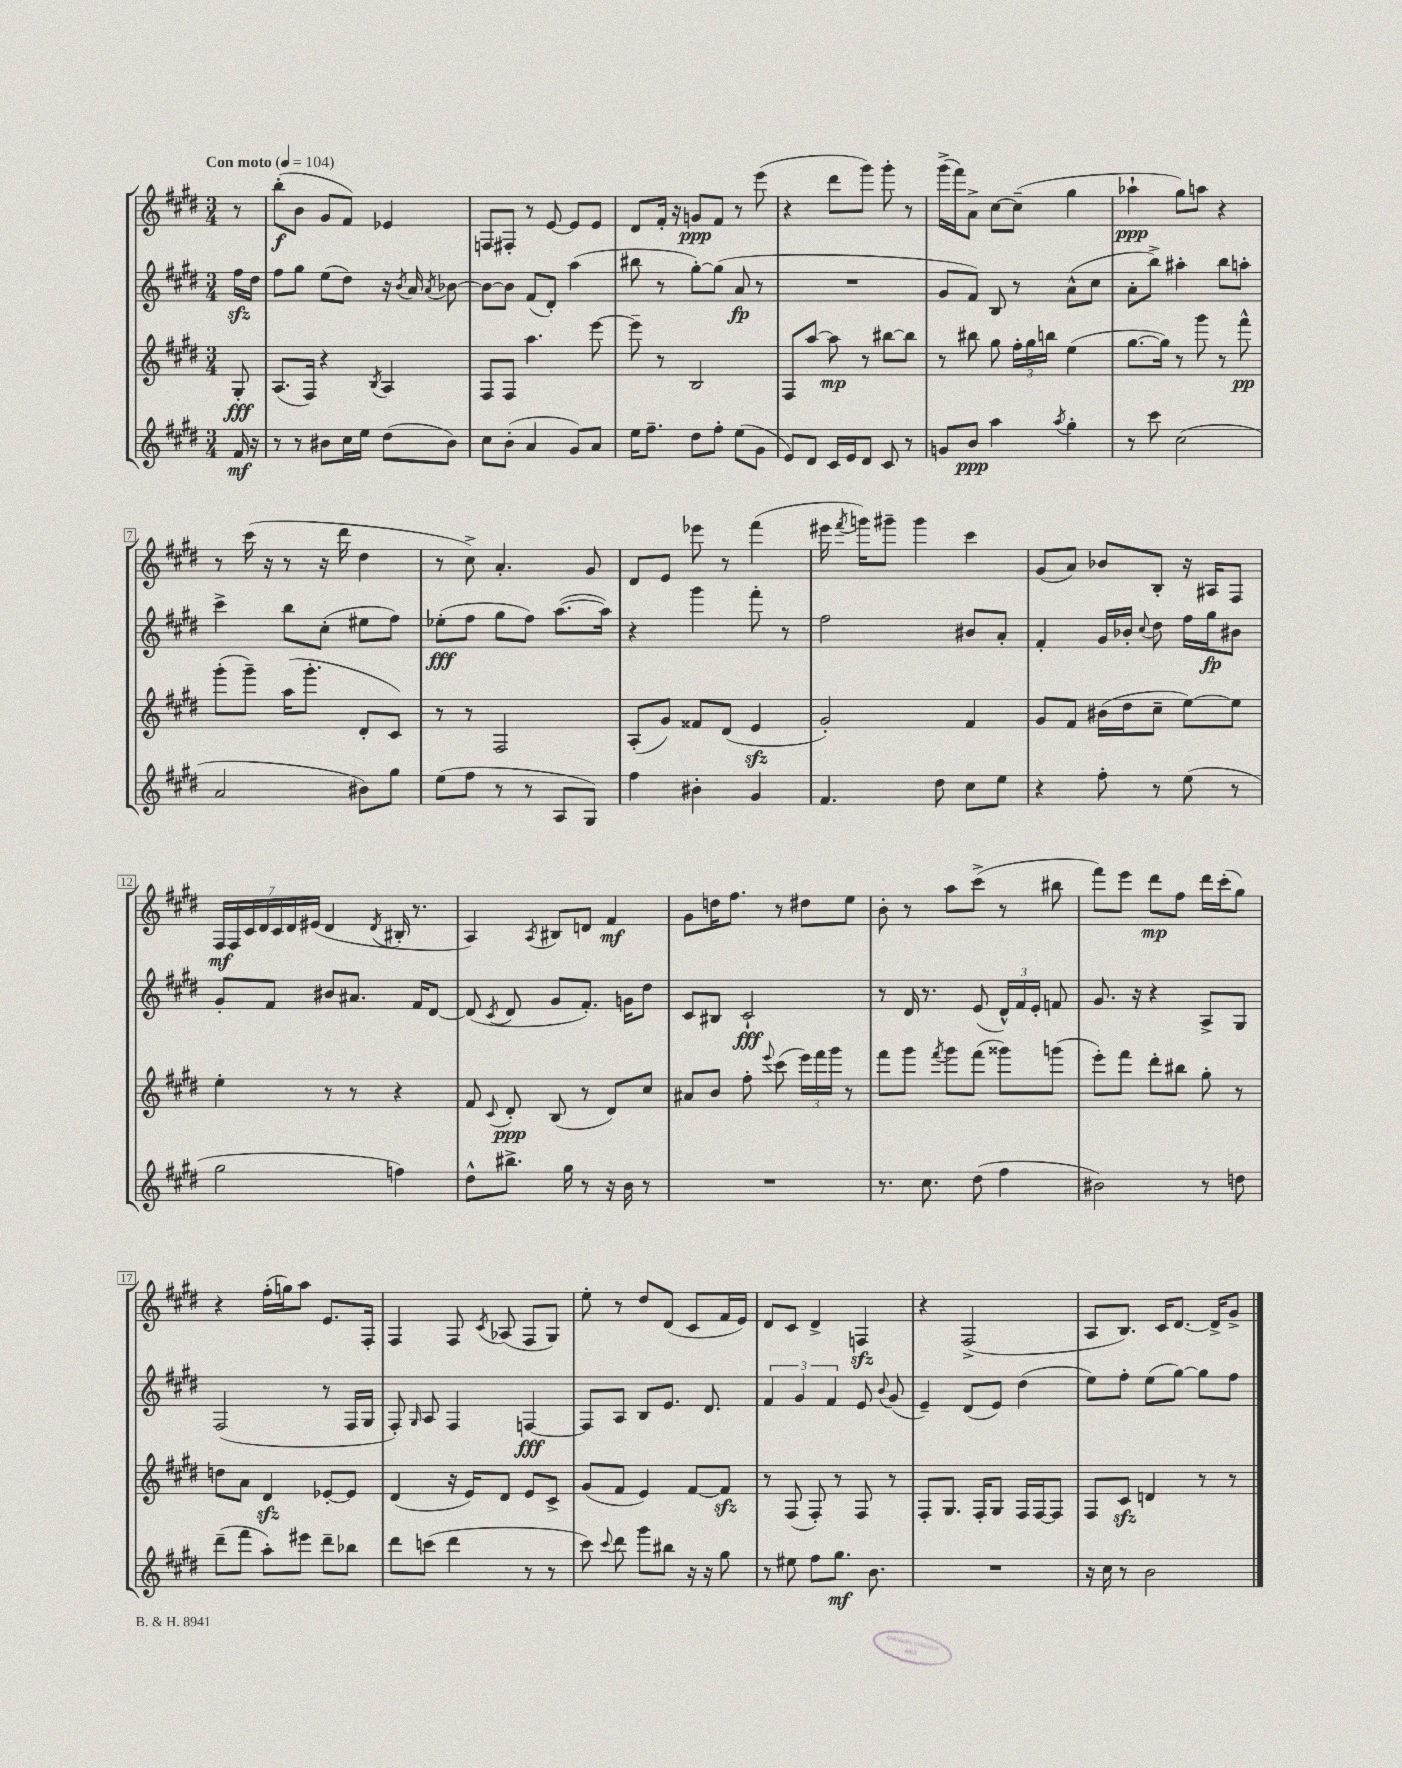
<<
\new StaffGroup <<
\new Staff = "s0" {
    \clef treble \key e \major \numericTimeSignature \time 3/4 \partial 8 \tempo "Con moto" 4 = 104
    \autoBeamOff r8 |
    b''8[-.\f( b'8] gis'8[ fis'8]) ees'4 |
    f8[ fis8]-. r8 e'8~ e'8[ e'8] |
    dis'8[ fis'16]-. r16 g'8[\ppp fis'8] r8 e'''8( |
    r4 dis'''8[ gis'''8]) gis'''8-. r8 |
    gis'''16[->( fis'''16) a'8]-> cis''8[~ cis''8]--( gis''4 |
    aes''4-!\ppp gis''8[) a''8] r4 |
    r8 cis'''16( r16 r8 r16 dis'''16 dis''4 |
    r8 cis''8->) a'4.-. gis'8 |
    dis'8[ e'8] ees'''8 r8 fis'''4( |
    eis'''16 \acciaccatura { fis'''8 } g'''16[) gis'''8]-- gis'''4 cis'''4 |
    gis'8[( a'8]) bes'8[ b8]-. r16 ais16[ fis8] |
    \tuplet 7/4 { fis16[\mf fis16 cis'16 dis'16 cis'16 dis'16 eis'16]( } dis'4 \acciaccatura { dis'8 } bis16-. r8. |
    a4) \acciaccatura { a8 } bis8[ d'8] fis'4\mf |
    gis'8[ d''16 fis''8.] r8 dis''8[ e''8] |
    b'8-. r8 a''8[ cis'''8]->( r8 bis''8 |
    fis'''8[) e'''8] dis'''8[\mp fis''8] dis'''16[ cis'''16-.( gis''8]) |
    r4 fis''16[-.( g''16) a''8] e'8.[ fis16]-. |
    fis4 fis8 \acciaccatura { cis'8 } aes8( fis8[ gis8]) |
    e''8-. r8 dis''8[ dis'8]( cis'8[ fis'16 e'16]) |
    dis'8[ cis'8] dis'4-> f4\sfz |
    r4 fis2->( |
    a8[ b8.]) cis'16[ dis'8.]~ dis'16[-> gis'8]-> \bar "|." |
}
\new Staff = "s1" {
    \clef treble \key e \major \numericTimeSignature \time 3/4 \partial 8
    \autoBeamOff fis''16[\sfz dis''16] |
    fis''8[ gis''8] e''8[( dis''8]) r16 \acciaccatura { b'8 } a'16 \acciaccatura { a'8 } bes'8~ |
    bes'8[~ bes'8] fis'8[( dis'8]-.) a''4( |
    bis''8 r8 gis''8[~-.) gis''8]( a'8\fp r8 |
    R2. |
    gis'8[ fis'8]) b8 r8 a'8[-^( cis''8] |
    a'8[-. b''8]->) ais''4-. b''8[ a''8]-. |
    cis'''4-> b''8[ cis''8]-.( eis''8[ fis''8]) |
    ees''8[-.\fff( fis''8] gis''8[ fis''8]) a''8.[~( a''16]) |
    r4 gis'''4 fis'''8-. r8 |
    fis''2 bis'8[ a'8]-. |
    fis'4-. gis'16[ bes'16]-. \appoggiatura { cis''8 } dis''8 fis''16[ gis''16\fp bis'8] |
    gis'8[-. fis'8] bis'8[ ais'8.] fis'16[ dis'8]~ |
    dis'8( \acciaccatura { cis'8 } dis'8 gis'8[ fis'8.]-.) g'16[ dis''8] |
    cis'8[ bis8] cis'2-!\fff |
    r8 dis'16 r8. e'8( \tuplet 3/2 { dis'16[-^) fis'16 e'16]-. } f'8 |
    gis'8. r16 r4 a8[-> gis8] |
    fis2( r8 fis16[ gis16] |
    fis8-.) \grace { gis16 } a8 fis4 f4~\fff |
    f8[ a8] b8[ e'8.] dis'8. |
    \tuplet 3/2 { fis'4 gis'4 fis'4 } e'8 \appoggiatura { b'8 } gis'8( |
    e'4--) dis'8[( e'8]) dis''4( |
    e''8[) fis''8]-. e''8[( gis''8]~) gis''8[ fis''8] \bar "|." |
}
\new Staff = "s2" {
    \clef treble \key e \major \numericTimeSignature \time 3/4 \partial 8
    \autoBeamOff gis8-.\fff |
    a8.[( fis16]) r4 \acciaccatura { b8 } a4 |
    fis8[ fis8] a''4. e'''8~ |
    e'''8-- r8 b2 |
    fis8[ a''8]~ a''8\mp r8 bis''8[~ bis''8] |
    r8 bis''8 gis''8 \tuplet 3/2 { fis''16[-. gis''16 b''16] } e''4( |
    gis''8.[~ gis''16]) r8 gis'''8 r8 fis'''8-^\pp |
    gis'''8[-.( gis'''8]--) a''16[( gis'''8.]-. dis'8[-. cis'8]) |
    r8 r8 fis2 |
    a8[-.( gis'8]) fisis'8[ dis'8]( e'4\sfz |
    gis'2-.) fis'4 |
    gis'8[ fis'8] bis'16[( dis''16 cis''8]-- e''8[~) e''8] |
    e''4-. r8 r8 r4 |
    fis'8 \appoggiatura { cis'8 } dis'8-.\ppp b8( r8 dis'8[) cis''8] |
    ais'8[ b'8] fis''8-. \appoggiatura { e'''8 } cis'''8( \tuplet 3/2 { e'''16[) fis'''16 gis'''16] } r8 |
    fis'''8[ gis'''8] \acciaccatura { fis'''8 } gis'''8[ fis'''8]( gisis'''8[) g'''8]( |
    e'''8[-.) fis'''8] dis'''8[-. bis''8] gis''8-. r8 |
    d''8[ a'8] dis'4\sfz ees'8[~-. ees'8] |
    dis'4( r16 e'16[) dis'8] e'8[ cis'8]-> |
    gis'8[( fis'8] e'4) fis'8[~ fis'8]\sfz |
    r8 fis8( fis8-.) r8 fis8 r8 |
    fis8[-. gis8.] fis16[-. gis8] fis16[ fis16~ fis8] |
    fis8[ cis'8]\sfz d'4 r8 r8 \bar "|." |
}
\new Staff = "s3" {
    \clef treble \key e \major \numericTimeSignature \time 3/4 \partial 8
    \autoBeamOff fis'16\mf r16 |
    r8 r8 bis'8[ cis''16 e''16] dis''8[( bis'8]) |
    cis''8[ b'8]-.( a'4 gis'8[) a'8] |
    e''16[ fis''8.]-- dis''8[ fis''8]-. e''8[( gis'8] |
    e'8[) dis'8] cis'16[ e'16 dis'8] cis'8 r8 |
    g'8[ b'8]\ppp a''4 \acciaccatura { a''8 } gis''4-. |
    r8 cis'''8 cis''2( |
    a'2 bis'8[) gis''8] |
    e''8[( fis''8] r8 r8 a8[ gis8]) |
    fis''4 bis'4-. gis'4 |
    fis'4. dis''8 cis''8[ e''8] |
    r4 fis''8-. r8 e''8( r8 |
    gis''2 f''4) |
    dis''8[-^ bis''8.]-> gis''16 r8 r16 b'16 r8 |
    R2. |
    r8. cis''8. dis''8( fis''4 |
    bis'2) r8 d''8 |
    dis'''8[--( fis'''8] a''8[-.) eis'''8] dis'''8[-- bes''8] |
    dis'''8[ c'''8]( dis'''4 r8 r8 |
    cis'''8) \appoggiatura { cis'''8 } dis'''8 gis'''8[ bis''8] r16 r16 gis''8 |
    r8 eis''8 fis''8[ gis''8.]\mf b'8. |
    R2. |
    r16 cis''16 r8 b'2 \bar "|." |
}
>>
>>
\layout { \context { \Score \override BarNumber.stencil = #(make-stencil-boxer 0.1 0.3 ly:text-interface::print) } }
